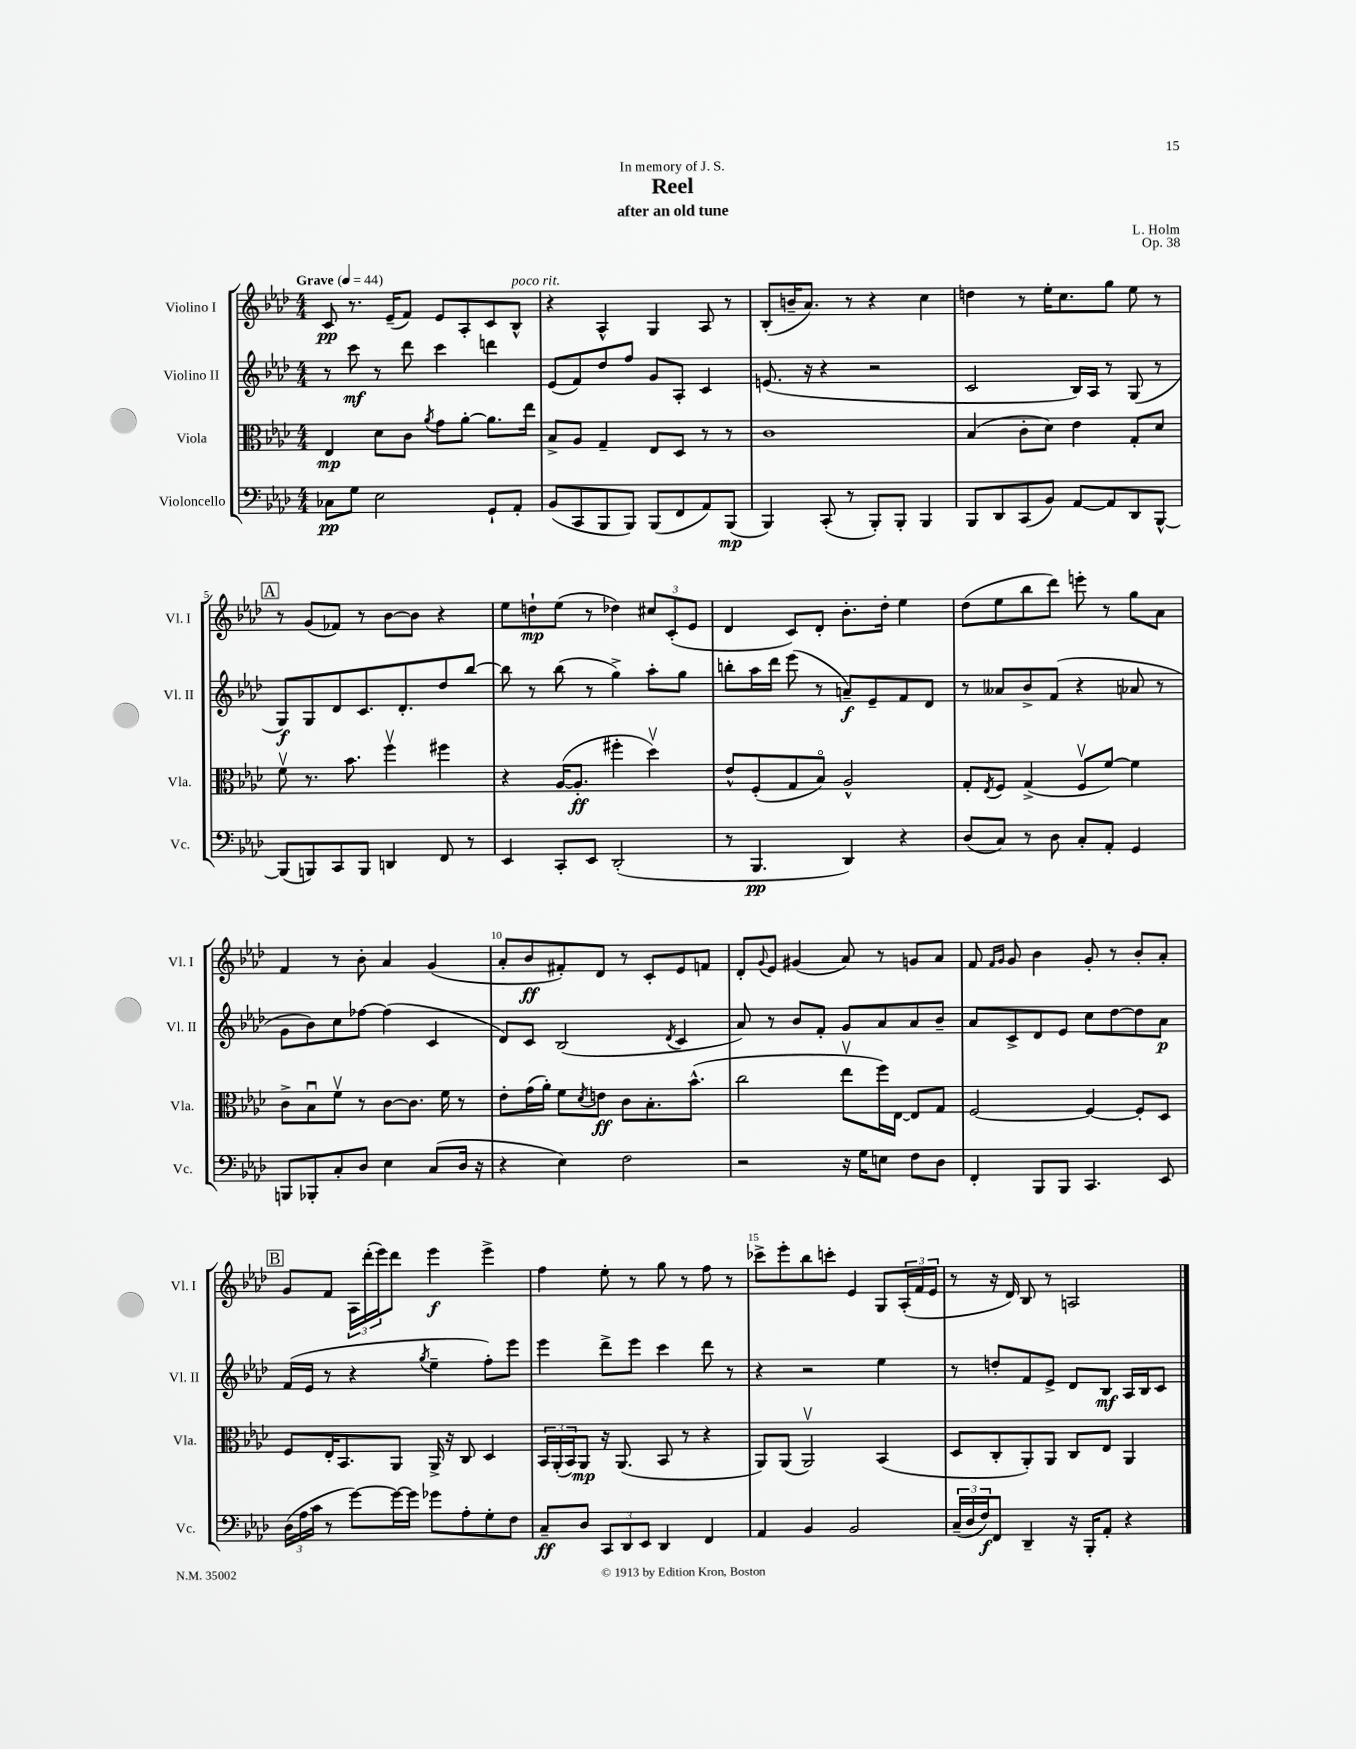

**kern	**kern	**kern	**kern
*staff4	*staff3	*staff2	*staff1
*clefF4	*clefC3	*clefG2	*clefG2
*k[b-e-a-d-]	*k[b-e-a-d-]	*k[b-e-a-d-]	*k[b-e-a-d-]
*M4/4	*M4/4	*M4/4	*M4/4
*MM44	*MM44	*MM44	*MM44
8C-	4E-	8r	8c
8G	.	8ccc	8.r
2E-	8d-	8r	.
.	.	.	(16e-~
.	8c	8ddd-	8f)
.	8qa-	.	.
.	8g	4ccc	8e-
.	[8a-'	.	8A-'
8GG`	8.a-]	4ddd	8c
8AA-'	.	.	8B-^^
.	16ee-	.	.
=	=	=	=
(8BB-	8B-^	(8e-	4r
8CC	8A-	8f)	.
8BBB-	4G~	8dd-	4A-^^
8BBB-)	.	8ff	.
(8BBB-	8E-	8g	4G
8FF	8D-	8A-'	.
8AA-)	8r	4c	8A-
(8BBB-	8r	.	8r
=	=	=	=
4BBB-)	1c	(8.e	(8B-'
.	.	.	16b~
.	.	16r	8.a-)
(8CC'	.	4r	.
8r	.	.	8r
8BBB-')	.	2r	4r
8BBB-'	.	.	.
4BBB-	.	.	4cc
=	=	=	=
8BBB-	(4B-	2c	4dd
8DD-	.	.	.
(8CC	8c'	.	8r
8BB-)	8d-)	.	16ee-'
.	.	.	8.cc
[8AA-	4e-	16B-)	.
.	.	16A-	.
8AA-]	.	8r	8gg
8DD-	8G'	(8G	8ee-
[8BBB-^^	8d-	8r	8r
=	=	=	=
(8BBB-]	8fv	8G)	8r
8BBB)	8.r	8G	(8g
8CC	.	8d-	8f-)
.	8.b-	.	.
8BBB	.	8.c	8r
4DD	4ffv	.	[8b-
.	.	8.d-'	.
.	.	.	8b-]
8FF	4ff#	8dd-	4r
8r	.	[8bb-	.
=	=	=	=
4EE-	4r	8bb-]	8ee-
.	.	8r	8dd`
8CC'	([16A-	(8bb-	(8ee-
.	8.A-']	.	.
8EE-	.	8r	8r
(2DD-'	4ff#'	4gg^)	4dd-)
.	4dd-v)	8aa-'	12cc#
.	.	.	(12c'
.	.	8gg	.
.	.	.	12e-
=	=	=	=
8r	8e-^^	8bb'	4d-
4.BBB-	(8F'	16aa-	.
.	.	16ddd-	.
.	8G	(8eee-	8c)
.	8B-o)	8r	8d-'
4DD-)	2A-^^	8a~)	8.b-'
.	.	8e-~	.
.	.	.	16dd-'
4r	.	8f	4ee-
.	.	8d-	.
=	=	=	=
(8D-	8G'	8r	(8dd-
.	8qE-	.	.
8C)	8F	8a--	8ee-
8r	(4G^	8b-^	8bb-
8D-	.	(8f	8ddd-)
8C'	8Fv	4r	8eee'
8AA-'	[8f)	.	8r
4GG	4f]	8a-	8gg
.	.	8r	8a-
=	=	=	=
8BBB	8c^	8g	4f
8BBB-'	8B-u	8b-)	.
8C'	8fv	8cc	8r
8D-	8r	[8ff-	8b-'
4E-	[8c	(4ff-]	4a-
.	8.c]	.	.
(8C	.	4c	(4g
.	16f	.	.
16D-	8r	.	.
16r	.	.	.
=	=	=	=
4r	8e-'	8d-)	8a-'
.	(16g	8c	8b-
.	16a-')	.	.
4E-)	8f	(2B-	8f#')
.	8qd-	.	.
.	8e	.	8d-
2F	8c	.	8r
.	8.B-'	.	8c'
.	.	8qd-	.
.	.	4c	8e-
.	(8.b-^^	.	.
.	.	.	8f
=	=	=	=
2r	2cc	8a-)	8d-'
.	.	.	8qqg
.	.	8r	8e-
.	.	8b-	(4g#
.	.	8f'	.
16r	8ee-v	8g	8a-)
16G	.	.	.
8E	16ff)	8a-	8r
.	[16E-	.	.
8F	8E-]	8a-	8g
8D-	8G	8b-~	8a-
=	=	=	=
4FF'	[2F	8a-	8f
.	.	.	16qqf
.	.	.	16qqg
.	.	8c^	8g
8BBB-	.	8d-	4b-
8BBB-	.	8e-	.
4.CC	4F_	8cc	8g'
.	.	[8dd-	8r
.	8F']	8dd-]	8b-'
8EE-	8D-	8a-	8a-'
=	=	=	=
(24D-	8F	(16f	8g
24A-	.	.	.
.	.	16e-	.
24c	.	.	.
8r	16E-'	8r	8f
.	8.BB-	.	.
[8g)	.	4r	24A-
.	.	.	(24ddd-'
.	.	.	24eee-)
16g_	8AA-	.	8ddd-
16g]	.	.	.
.	.	8qgg	.
8g-	16AA-^	4ee-~	4eee-
.	16r	.	.
8A-'	8C	.	.
8G'	4D-	8ff')	4eee-^
8F	.	8eee-	.
=	=	=	=
8C~	24BB-	4eee-	4ff
.	(24AA-'	.	.
.	24BB-)	.	.
8D-	8AA-	.	.
12CC	16r	8ddd-^	8ee-'
.	(8.AA-	.	.
12DD-	.	.	.
.	.	8eee-	8r
12EE-	.	.	.
4DD-	8BB-	4ccc	8gg
.	8r	.	8r
4FF	4r	8ddd-	8ff
.	.	8r	8r
=	=	=	=
4AA-	8AA-)	4r	8ccc-^
.	(8AA-	.	8eee-'
4BB-	2AA-v)	2r	8bb-
.	.	.	8ccc'
2BB-	.	.	4e-
.	(4BB-	4ee-	8G
.	.	.	(24A-'
.	.	.	24f
.	.	.	24e-
=	=	=	=
(24C~	8D-	8r	8r
24D-	.	.	.
24F)	.	.	.
8FF	8C'	8dd'	16r
.	.	.	16d-)
4DD-~	8AA-')	8f	8B-
.	8AA-	8e-^	8r
16r	8C	8d-	2A
16BBB-'	.	.	.
8AA-'	8E-	8B-	.
4r	4AA-	16A-	.
.	.	16B-	.
.	.	8c	.
==	==	==	==
*-	*-	*-	*-
